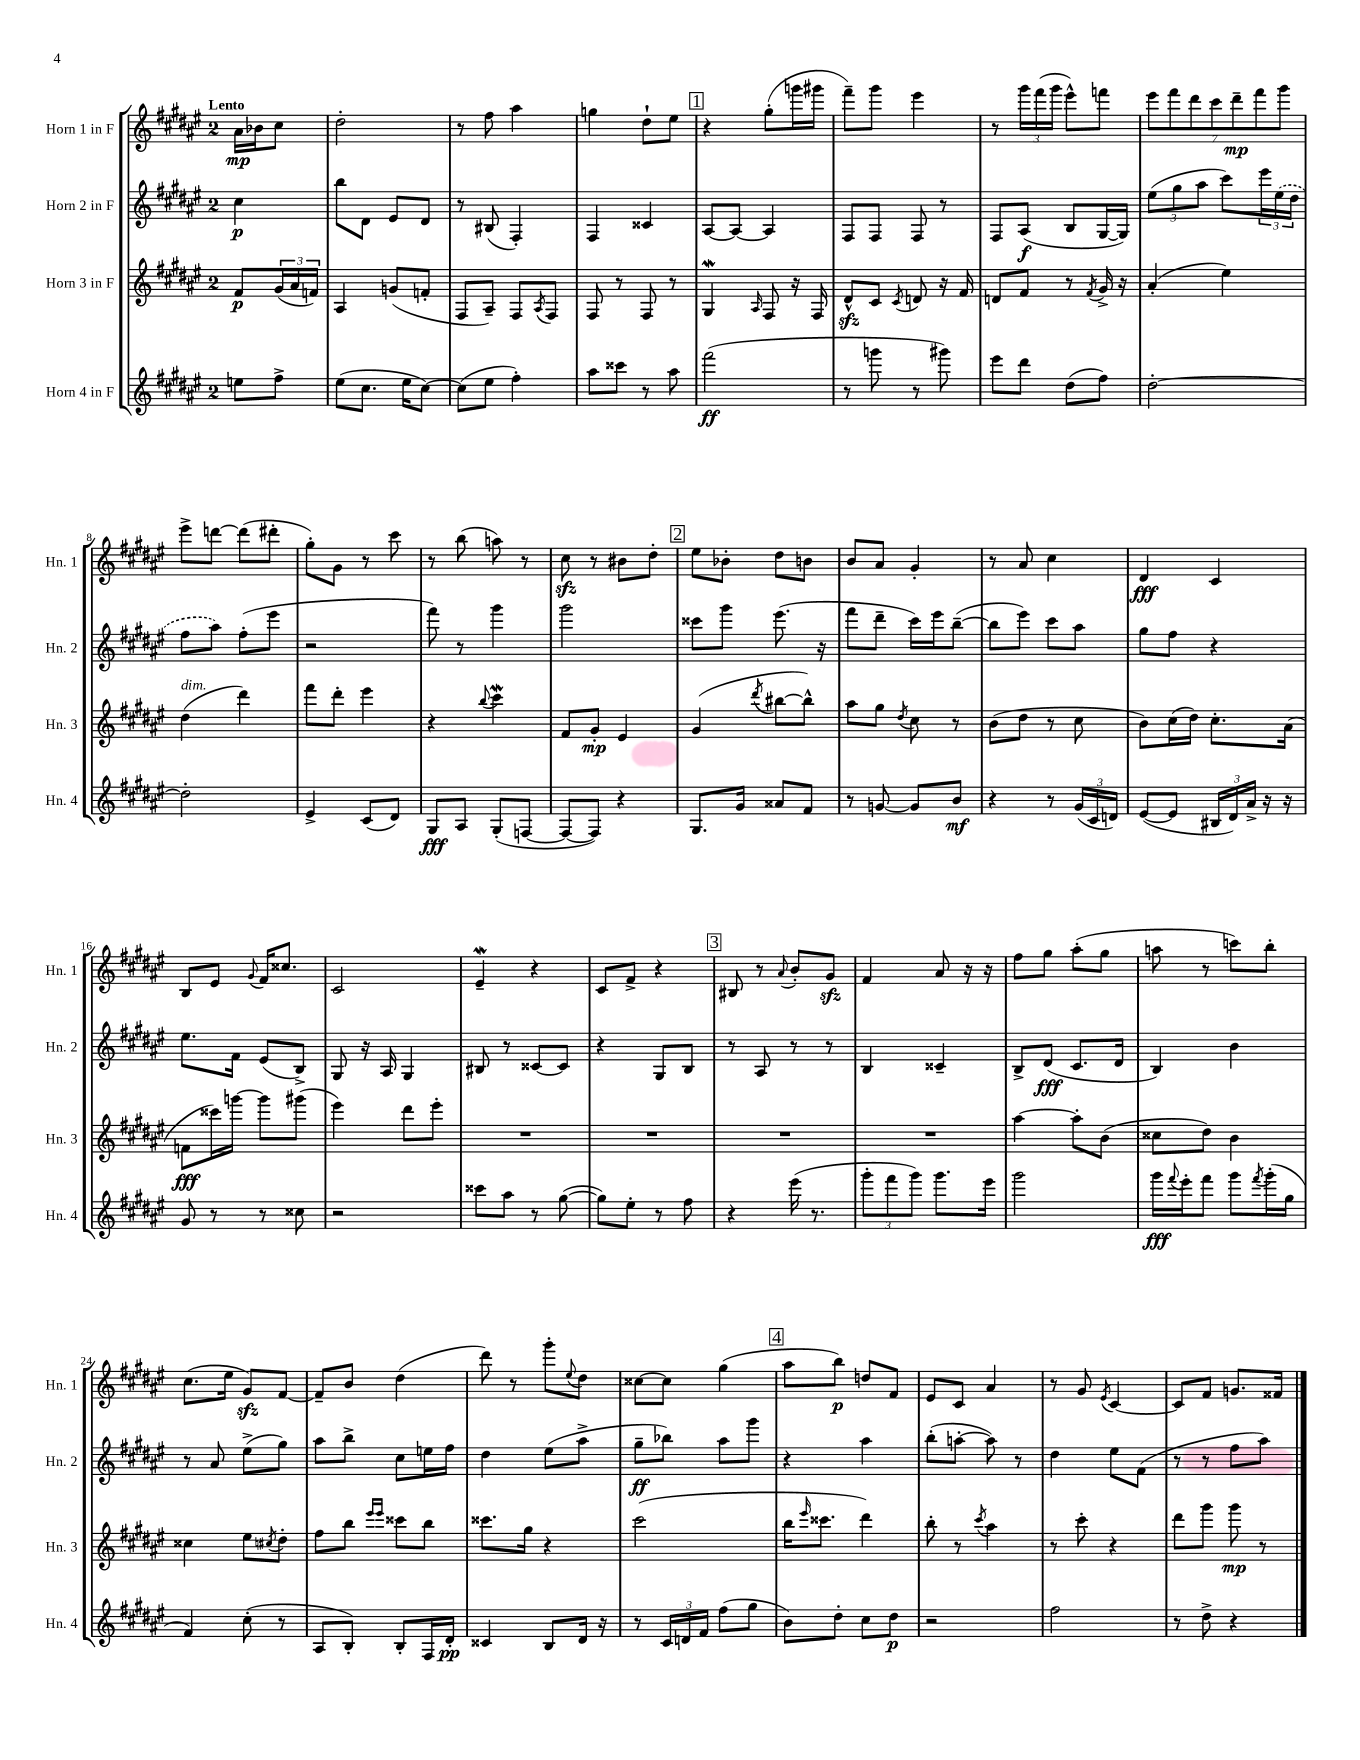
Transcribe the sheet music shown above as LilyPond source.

<<
\new StaffGroup <<
\new Staff = "s0" \with { instrumentName = "Horn 1 in F" shortInstrumentName = "Hn. 1" } {
    \clef treble \key fis \major \once \override Staff.TimeSignature.style = #'single-digit \time 2/4 \partial 4 \tempo "Lento"
    ais'16\mp bes'16 cis''8 |
    dis''2-. |
    r8 fis''8 ais''4 |
    g''4 dis''8-! eis''8 |
    \mark \markup { \box "1" } r4 gis''8-.( g'''16 gis'''16 |
    fis'''8--) gis'''8 eis'''4 |
    r8 \tuplet 3/2 { gis'''16 fis'''16( gis'''16 } eis'''8-^) f'''8 |
    \tuplet 7/4 { eis'''8 fis'''8 dis'''8 cis'''8 dis'''8--\mp fis'''8 gis'''8 } |
    eis'''8-> d'''8~ d'''8( dis'''8-. |
    gis''8-.) gis'8 r8 cis'''8 |
    r8 b''8( a''8) r8 |
    cis''8\sfz r8 bis'8 dis''8-. |
    \mark \markup { \box "2" } eis''8 bes'8-. dis''8 b'8 |
    b'8 ais'8 gis'4-. |
    r8 ais'8 cis''4 |
    dis'4\fff cis'4 |
    b8 eis'8 \appoggiatura { gis'8 } fis'16 cisis''8. |
    cis'2 |
    eis'4--\mordent r4 |
    cis'8 fis'8-> r4 |
    \mark \markup { \box "3" } bis8 r8 \appoggiatura { ais'8 } b'8-. gis'8\sfz |
    fis'4 ais'8 r16 r16 |
    fis''8 gis''8 ais''8-.( gis''8 |
    a''8 r8 c'''8) b''8-. |
    cis''8.( eis''16 gis'8\sfz) fis'8~ |
    fis'8-- b'8 dis''4( |
    dis'''8) r8 gis'''8-. \appoggiatura { eis''8 } dis''8 |
    cisis''8~ cisis''8 gis''4( |
    \mark \markup { \box "4" } ais''8 b''8\p) d''8 fis'8 |
    eis'8 cis'8 ais'4 |
    r8 gis'8 \acciaccatura { eis'8 } cis'4~ |
    cis'8 fis'8 g'8. fisis'16 \bar "|." |
}
\new Staff = "s1" \with { instrumentName = "Horn 2 in F" shortInstrumentName = "Hn. 2" } {
    \clef treble \key fis \major \once \override Staff.TimeSignature.style = #'single-digit \time 2/4 \partial 4
    cis''4\p |
    b''8 dis'8 eis'8 dis'8 |
    r8 bis8( fis4-.) |
    fis4 cisis'4 |
    \mark \markup { \box "1" } ais8~ ais8~ ais4 |
    fis8 fis8 fis8 r8 |
    fis8 ais8\f( b8 gis16~ gis16) |
    \tuplet 3/2 { eis''8( gis''8 ais''8 } cis'''8) \tuplet 3/2 { eis'''16 \once \slurDashed eis''16( dis''16 } |
    fis''8 ais''8) fis''8-.( eis'''8 |
    r2 |
    fis'''8) r8 gis'''4 |
    gis'''2 |
    \mark \markup { \box "2" } cisis'''8 gis'''8 eis'''8.( r16 |
    fis'''8 dis'''8-- cis'''16) eis'''16 b''8~--( |
    b''8 eis'''8) cis'''8 ais''8 |
    gis''8 fis''8 r4 |
    eis''8. fis'16 eis'8( b8->) |
    gis8 r16 ais16 gis4 |
    bis8 r8 cisis'8~ cisis'8 |
    r4 gis8 b8 |
    \mark \markup { \box "3" } r8 ais8 r8 r8 |
    b4 cisis'4-- |
    b8-> dis'8\fff( cis'8. dis'16 |
    b4) b'4 |
    r8 ais'8 eis''8->( gis''8) |
    ais''8 b''8-> cis''8 e''16 fis''16 |
    dis''4 eis''8( ais''8-> |
    gis''8--\ff bes''8) ais''8 gis'''8 |
    \mark \markup { \box "4" } r4 ais''4 |
    b''8-.( a''8~-. a''8) r8 |
    dis''4 eis''8 fis'8( |
    r8 r8 fis''8 ais''8) \bar "|." |
}
\new Staff = "s2" \with { instrumentName = "Horn 3 in F" shortInstrumentName = "Hn. 3" } {
    \clef treble \key fis \major \once \override Staff.TimeSignature.style = #'single-digit \time 2/4 \partial 4
    fis'8\p \tuplet 3/2 { gis'16( ais'16 f'16) } |
    ais4 g'8( f'8-. |
    fis8 ais8--) fis8 \acciaccatura { ais8 } fis8 |
    fis8 r8 fis8 r8 |
    \mark \markup { \box "1" } gis4\mordent \grace { ais16 } fis8 r16 fis16 |
    dis'8-^\sfz cis'8 \acciaccatura { cis'8 } d'8 r16 fis'16 |
    d'8 fis'8 r8 \acciaccatura { fis'8 } gis'16-> r16 |
    ais'4-.( eis''4) |
    dis''4^\markup { \italic "dim." }( dis'''4) |
    fis'''8 dis'''8-. eis'''4 |
    r4 \appoggiatura { b''8 } cis'''4\mordent |
    fis'8 gis'8-.\mp eis'4 |
    \mark \markup { \box "2" } gis'4( \acciaccatura { dis'''8 } bis''8~ bis''8-^) |
    ais''8 gis''8 \acciaccatura { dis''8 } cis''8 r8 |
    b'8( dis''8 r8 cis''8 |
    b'8) cis''16( dis''16) cis''8.-. ais'16( |
    f'8\fff cisis'''16) g'''16~ g'''8 gis'''8( |
    eis'''4) dis'''8 eis'''8-. |
    R2 |
    R2 |
    \mark \markup { \box "3" } R2 |
    R2 |
    ais''4~ ais''8-. b'8( |
    cisis''8 dis''8) b'4 |
    cisis''4 eis''8 \acciaccatura { cis''8 } dis''8-. |
    fis''8 b''8 \grace { eis'''16 eis'''16 } cisis'''8 b''8 |
    cisis'''8. gis''16 r4 |
    cis'''2( |
    \mark \markup { \box "4" } b''16 \grace { eis'''16 } cisis'''8. dis'''4) |
    b''8-. r8 \acciaccatura { cis'''8 } ais''4 |
    r8 cis'''8-. r4 |
    dis'''8 gis'''8 gis'''8\mp r8 \bar "|." |
}
\new Staff = "s3" \with { instrumentName = "Horn 4 in F" shortInstrumentName = "Hn. 4" } {
    \clef treble \key fis \major \once \override Staff.TimeSignature.style = #'single-digit \time 2/4 \partial 4
    e''8 fis''8-> |
    eis''8( cis''8. eis''16 cis''8~) |
    cis''8( eis''8 fis''4-.) |
    ais''8 cisis'''8 r8 ais''8 |
    \mark \markup { \box "1" } fis'''2\ff( |
    r8 g'''8 r8 gis'''8) |
    eis'''8 dis'''8 dis''8( fis''8) |
    dis''2~-. |
    dis''2-. |
    eis'4-> cis'8( dis'8) |
    gis8\fff ais8 gis8-.( f8~ |
    f8~ f8) r4 |
    \mark \markup { \box "2" } gis8. gis'16 aisis'8 fis'8 |
    r8 g'8~ g'8 b'8\mf |
    r4 r8 \tuplet 3/2 { gis'16( cis'16 d'16) } |
    eis'8~( eis'8 \tuplet 3/2 { bis16 dis'16) ais'16-> } r16 r16 |
    gis'8 r8 r8 cisis''8 |
    r2 |
    cisis'''8 ais''8 r8 gis''8~( |
    gis''8) eis''8-. r8 fis''8 |
    \mark \markup { \box "3" } r4 eis'''16( r8. |
    \tuplet 3/2 { gis'''8-. fis'''8 gis'''8) } gis'''8. eis'''16 |
    gis'''2 |
    gis'''16\fff \appoggiatura { fis'''8 } eis'''16-. fis'''8 gis'''8 \acciaccatura { fis'''8 } gis'''16-.( gis''16 |
    fis'4) cis''8-.( r8 |
    ais8 b8-.) b8-. fis16 dis'16-.\pp |
    cisis'4 b8 dis'16 r16 |
    r8 \tuplet 3/2 { cis'16 d'16 fis'16 } fis''8( gis''8 |
    \mark \markup { \box "4" } b'8) dis''8-. cis''8 dis''8\p |
    r2 |
    fis''2 |
    r8 dis''8-> r4 \bar "|." |
}
>>
>>
